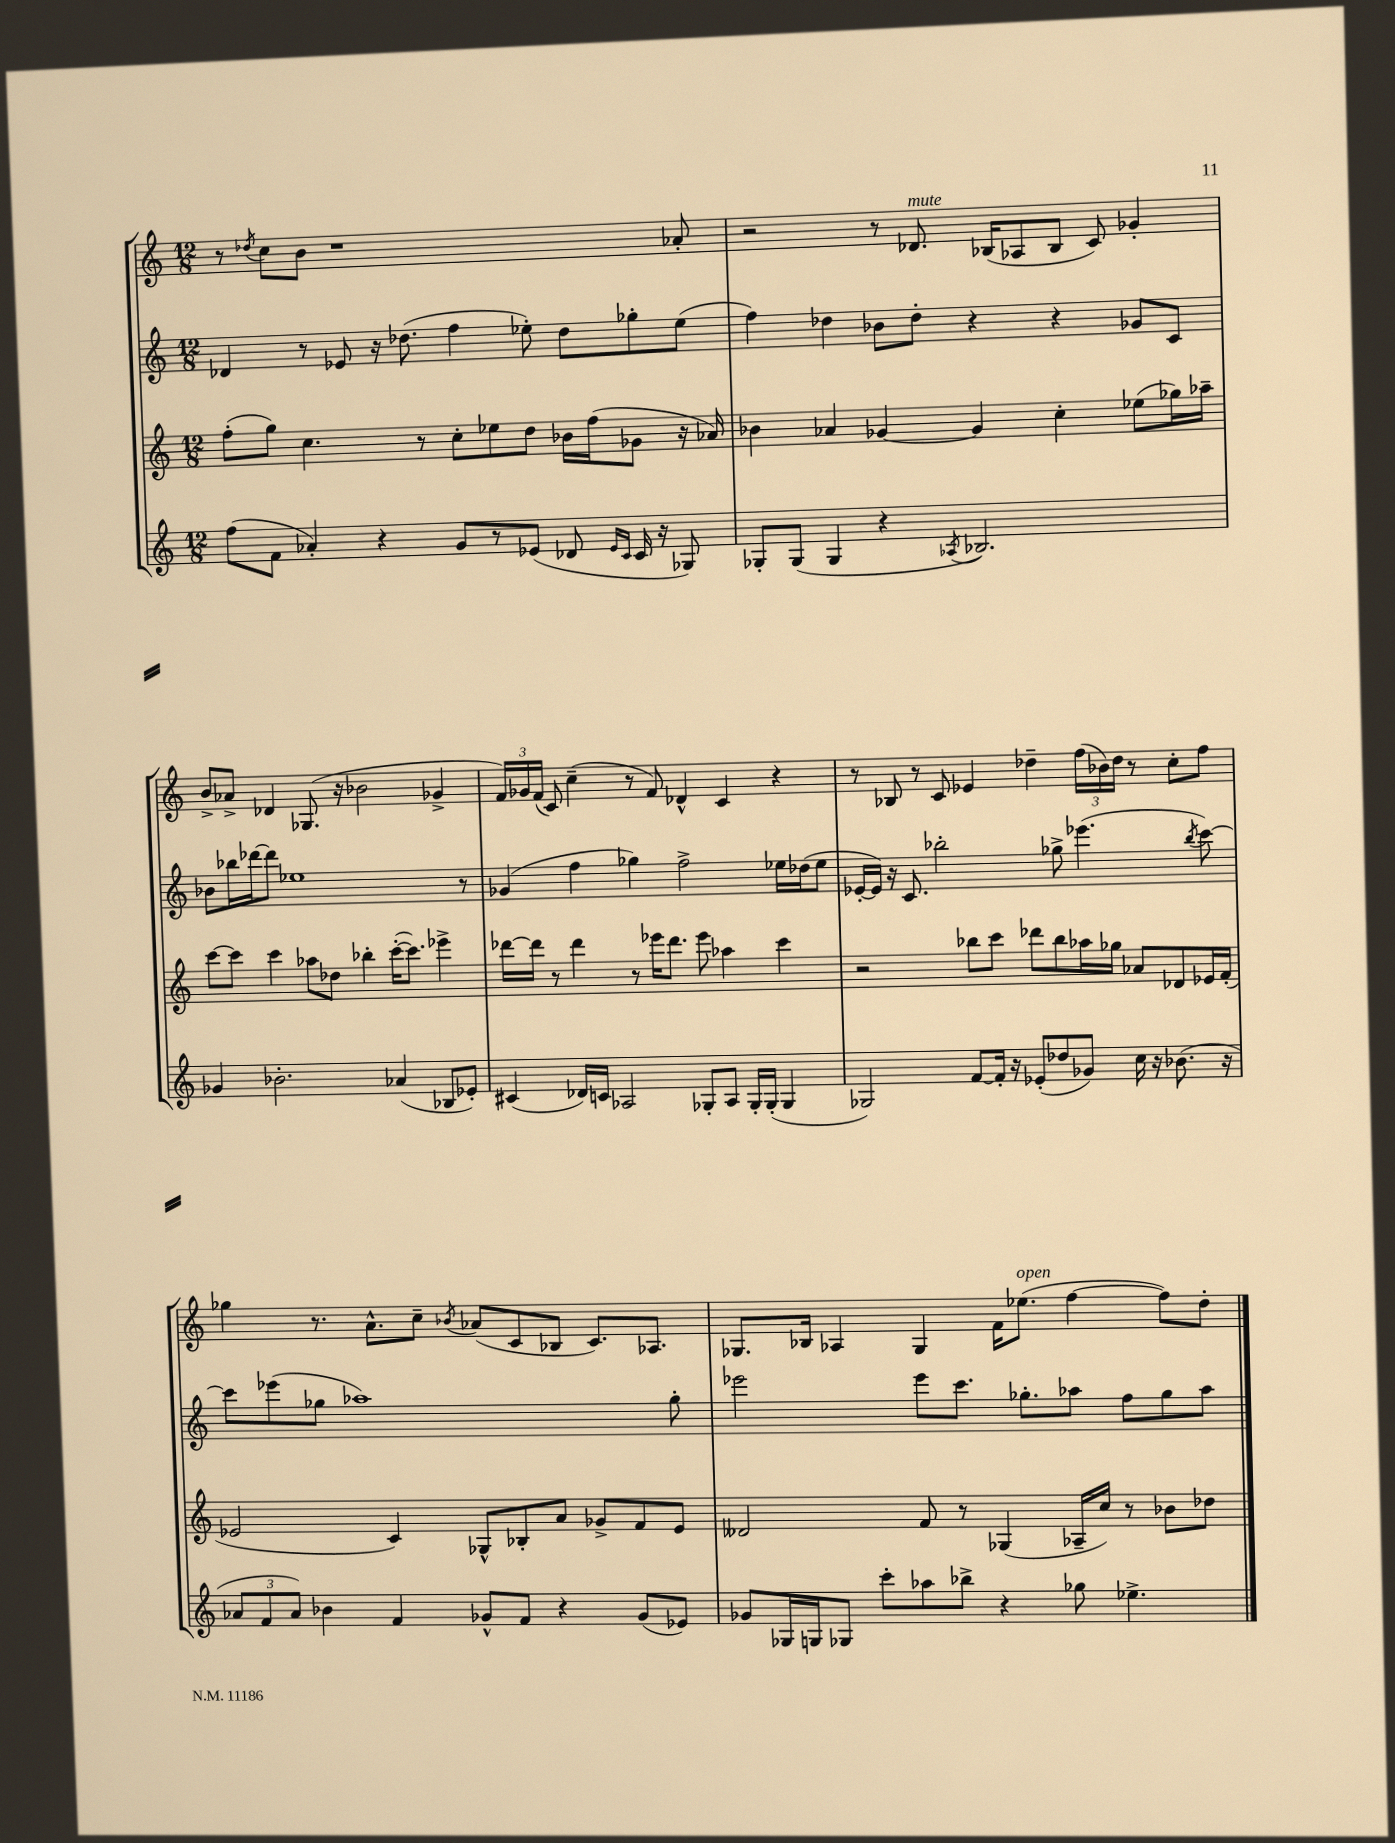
<<
\new StaffGroup <<
\new Staff = "s0" {
    \clef treble \key c \major \numericTimeSignature \time 12/8
    \autoBeamOff r8 \acciaccatura { des''8 } c''8[ b'8] r1 aes'8-. |
    r2 r8 des'8.^\markup { \italic "mute" } bes16[( aes8 bes8] c'8) ges'4-. |
    b'8[-> aes'8]-> des'4 ges8.( r16 bes'2 ges'4-> |
    \tuplet 3/2 { f'16[) ges'16 f'16]( } c'8) c''4--( r8 f'8) des'4-^ c'4 r4 |
    r8 bes8 r8 c'8 ees'4 des''4-- \tuplet 3/2 { f''16[( bes'16) des''16] } r8 c''8[-. f''8] |
    ges''4 r8. a'8.[-^ c''8]-- \acciaccatura { bes'8 } aes'8[( c'8 bes8] c'8.[) aes8.] |
    ges8.[ bes16] aes4 ges4 f'16[ ees''8.]^\markup { \italic "open" }( f''4~ f''8[) d''8]-. \bar "|." |
}
\new Staff = "s1" {
    \clef treble \key c \major \numericTimeSignature \time 12/8
    \autoBeamOff des'4 r8 ees'8 r16 des''8.( f''4 ees''8-.) des''8[ ges''8-. ees''8]( |
    f''4) des''4 bes'8[ des''8]-. r4 r4 ges'8[ c'8] |
    bes'8[ bes''16 des'''16~ des'''8] ees''1 r8 |
    ges'4( f''4 ges''4) f''2-> ees''16[ des''16( ees''8] |
    ees'16[~-. ees'16]) r16 c'8. bes''2-. ges''8-> ees'''4.( \acciaccatura { bes''8 } c'''8~) |
    c'''8[ ees'''8( ges''8] aes''1) ges''8-. |
    ees'''2 ees'''8[ c'''8.] ges''8.[-. aes''8] f''8[ ges''8 aes''8] \bar "|." |
}
\new Staff = "s2" {
    \clef treble \key c \major \numericTimeSignature \time 12/8
    \autoBeamOff f''8[-.( g''8]) c''4. r8 c''8[-. ees''8 d''8] bes'16[ f''16( ges'8] r16 aes'16) |
    bes'4 aes'4 ges'4~ ges'4 c''4-. ees''8[( ges''16) aes''16]-- |
    c'''8[~ c'''8] c'''4 aes''8[ des''8] bes''4-. c'''16[~-.( c'''8.]) ees'''4-> |
    des'''16[~ des'''16] r8 des'''4 r8 ees'''16[ des'''8.] ees'''8 aes''4 c'''4 |
    r2 bes''8[ c'''8] des'''8[ bes''8 aes''16 ges''16] aes'8[ des'8 ees'16 f'16]-.( |
    ees'2 c'4) ges8[-^ bes8-. a'8] ges'8[-> f'8 ees'8] |
    deses'2 f'8 r8 ges4( aes16[-- c''16]) r8 bes'8[ des''8] \bar "|." |
}
\new Staff = "s3" {
    \clef treble \key c \major \numericTimeSignature \time 12/8
    \autoBeamOff f''8[( f'8] aes'4-.) r4 g'8[ r8 ees'8]( des'8 \grace { ees'16[ c'16] } c'16 r16 ges8) |
    ges8[-. ges8]( ges4 r4 \acciaccatura { aes8 } bes2.) |
    ges'4 bes'2.-. aes'4( bes8[ ees'8]-.) |
    cis'4( des'16[) c'16] aes2 ges8[-. aes8] ges16[-. ges16]-.( ges4 |
    ges2) f'8[~ f'16]-. r16 ees'8[-.( des''8 ges'8]) c''16 r16 bes'8.( r16 |
    \tuplet 3/2 { aes'8[ f'8 aes'8]) } bes'4 f'4 ges'8[-^ f'8] r4 ges'8[( ees'8]) |
    ges'8[ ges16 g16 ges8] c'''8[-. aes''8 bes''8]-> r4 ges''8 ees''4.-> \bar "|." |
}
>>
>>
\layout { \context { \Score \remove "Bar_number_engraver" } }
